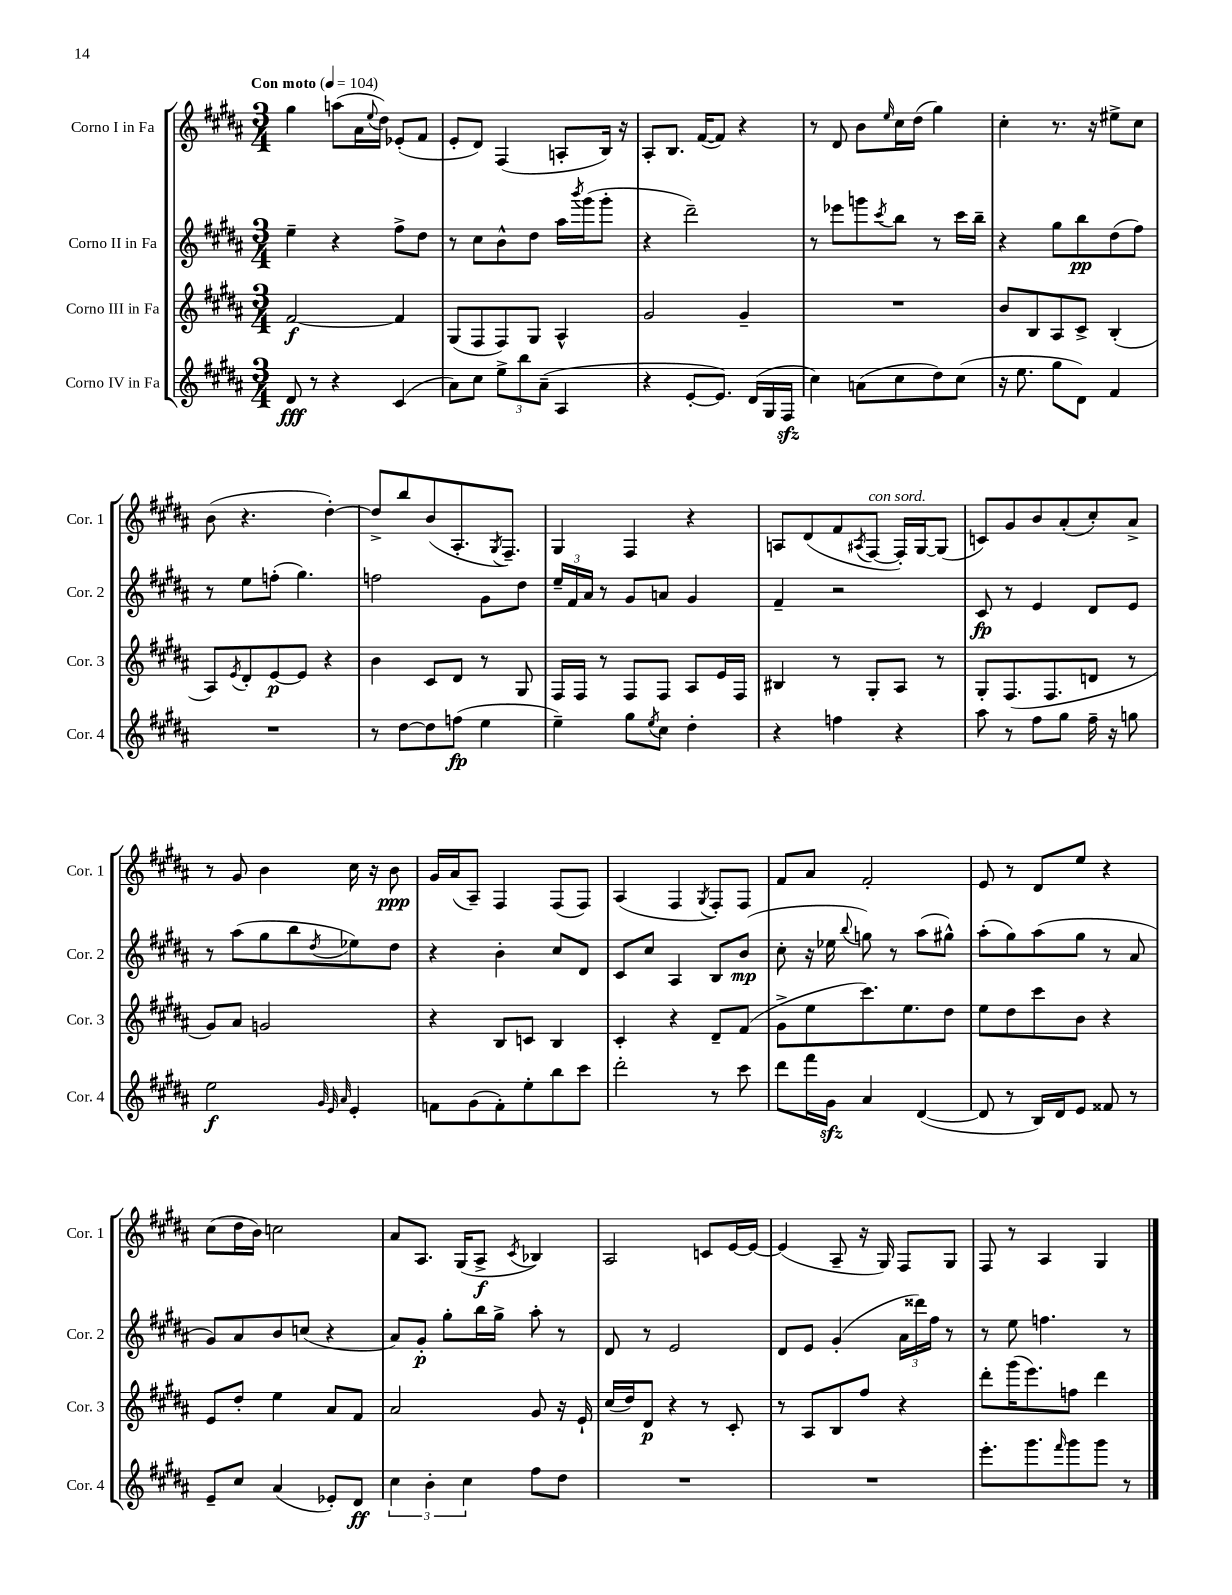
<<
\new StaffGroup <<
\new Staff = "s0" \with { instrumentName = "Corno I in Fa" shortInstrumentName = "Cor. 1" } {
    \clef treble \key b \major \numericTimeSignature \time 3/4 \tempo "Con moto" 4 = 104
    gis''4 a''8( ais'16 \appoggiatura { e''8 } dis''16) ees'8-.( fis'8 |
    e'8-. dis'8) fis4( a8-. b16) r16 |
    ais8-. b8. fis'16~( fis'8) r4 |
    r8 dis'8 b'8 \grace { e''16 } cis''16 dis''16( gis''4) |
    cis''4-. r8. r16 eis''8-> cis''8 |
    b'8( r4. dis''4~-.) |
    dis''8-> b''8 b'8( ais8.-. \acciaccatura { gis8 } fis8.--) |
    gis4 fis4 r4 |
    a8 dis'8( fis'8 \acciaccatura { ais8 } fis8~^\markup { \italic "con sord." } fis16-.) gis16~ gis8( |
    c'8) gis'8 b'8 ais'8-.( cis''8-.) ais'8-> |
    r8 gis'8 b'4 cis''16 r16 b'8\ppp |
    gis'16 ais'16( ais8--) fis4 fis8( fis8) |
    ais4( fis4 \acciaccatura { gis8 } fis8-.) fis8 |
    fis'8 ais'8 fis'2-. |
    e'8 r8 dis'8 e''8 r4 |
    cis''8( dis''16 b'16) c''2 |
    ais'8 ais8. gis16( ais8->\f \acciaccatura { cis'8 } bes4) |
    ais2 c'8 e'16~ e'16~ |
    e'4( ais8-- r16 gis16) fis8 gis8 |
    fis8 r8 ais4 gis4 \bar "|." |
}
\new Staff = "s1" \with { instrumentName = "Corno II in Fa" shortInstrumentName = "Cor. 2" } {
    \clef treble \key b \major \numericTimeSignature \time 3/4
    e''4-- r4 fis''8-> dis''8 |
    r8 cis''8 b'8-^ dis''8 ais''16 \acciaccatura { b'''8 } gis'''16( gis'''8-. |
    r4 dis'''2--) |
    r8 ees'''8 g'''8 \acciaccatura { cis'''8 } b''8 r8 cis'''16 b''16-- |
    r4 gis''8 b''8\pp dis''8( fis''8) |
    r8 e''8 f''8-.( gis''4.) |
    f''2 gis'8 dis''8 |
    \tuplet 3/2 { e''16-- fis'16 ais'16 } r8 gis'8 a'8 gis'4 |
    fis'4-- r2 |
    cis'8\fp r8 e'4 dis'8 e'8 |
    r8 ais''8( gis''8 b''8 \acciaccatura { dis''8 } ees''8) dis''8 |
    r4 b'4-. cis''8 dis'8 |
    cis'8 cis''8 ais4 b8 b'8\mp( |
    cis''8-. r16 ees''16 \appoggiatura { b''8 } g''8) r8 ais''8( gis''8-^) |
    ais''8-.( gis''8) ais''8( gis''8 r8 ais'8 |
    gis'8) ais'8 b'8 c''8( r4 |
    ais'8) gis'8-.\p gis''8-. b''16 gis''16-> ais''8-. r8 |
    dis'8 r8 e'2 |
    dis'8 e'8 gis'4-.( \tuplet 3/2 { ais'16 disis'''16) fis''16 } r8 |
    r8 e''8 f''4. r8 \bar "|." |
}
\new Staff = "s2" \with { instrumentName = "Corno III in Fa" shortInstrumentName = "Cor. 3" } {
    \clef treble \key b \major \numericTimeSignature \time 3/4
    fis'2~\f fis'4 |
    gis8( fis8 fis8) gis8 ais4-^ |
    gis'2 gis'4-- |
    R2. |
    b'8 b8 ais8 cis'8-> b4-.( |
    ais8) \acciaccatura { e'8 } dis'8-. e'8~\p e'8 r4 |
    b'4 cis'8 dis'8 r8 gis8 |
    fis16 fis16 r8 fis8 fis8 ais8 e'16 fis16 |
    bis4 r8 gis8-. ais8 r8 |
    gis8-. fis8.( fis8. d'8 r8 |
    gis'8) ais'8 g'2 |
    r4 b8 c'8 b4 |
    cis'4-. r4 dis'8-- fis'8( |
    gis'8-> e''8 cis'''8.) e''8. dis''8 |
    e''8 dis''8 cis'''8 b'8 r4 |
    e'8 dis''8-. e''4 ais'8 fis'8 |
    ais'2 gis'8 r16 e'16-! |
    cis''16( dis''16) dis'8\p r4 r8 cis'8-. |
    r8 ais8 b8 fis''8 r4 |
    dis'''8-. gis'''16( e'''8.) f''8 dis'''4 \bar "|." |
}
\new Staff = "s3" \with { instrumentName = "Corno IV in Fa" shortInstrumentName = "Cor. 4" } {
    \clef treble \key b \major \numericTimeSignature \time 3/4
    dis'8\fff r8 r4 cis'4( |
    ais'8) cis''8 \tuplet 3/2 { e''8-> b''8 ais'8--( } ais4 |
    r4 e'8~-. e'8.) dis'16( gis16 fis16\sfz |
    cis''4) a'8( cis''8 dis''8) cis''8( |
    r16 e''8. gis''8 dis'8) fis'4 |
    R2. |
    r8 dis''8~ dis''8 f''8\fp( e''4 |
    e''4--) gis''8 \acciaccatura { e''8 } cis''8 dis''4-. |
    r4 f''4 r4 |
    ais''8 r8 fis''8 gis''8 fis''16-- r16 g''8 |
    e''2\f \grace { gis'32 e'32 ais'32 } e'4-. |
    f'8 gis'8( f'8-.) e''8-. b''8 cis'''8 |
    dis'''2-. r8 cis'''8 |
    dis'''8 fis'''16 gis'16\sfz ais'4 dis'4~( |
    dis'8 r8 b16) dis'16 e'8 fisis'8 r8 |
    e'8-- cis''8 ais'4( ees'8-.) dis'8\ff |
    \tuplet 3/2 { cis''4 b'4-. cis''4 } fis''8 dis''8 |
    R2. |
    R2. |
    e'''8.-. gis'''8. \grace { fis'''16 } gis'''8 gis'''8 r8 \bar "|." |
}
>>
>>
\layout { \context { \Score \remove "Bar_number_engraver" } }
